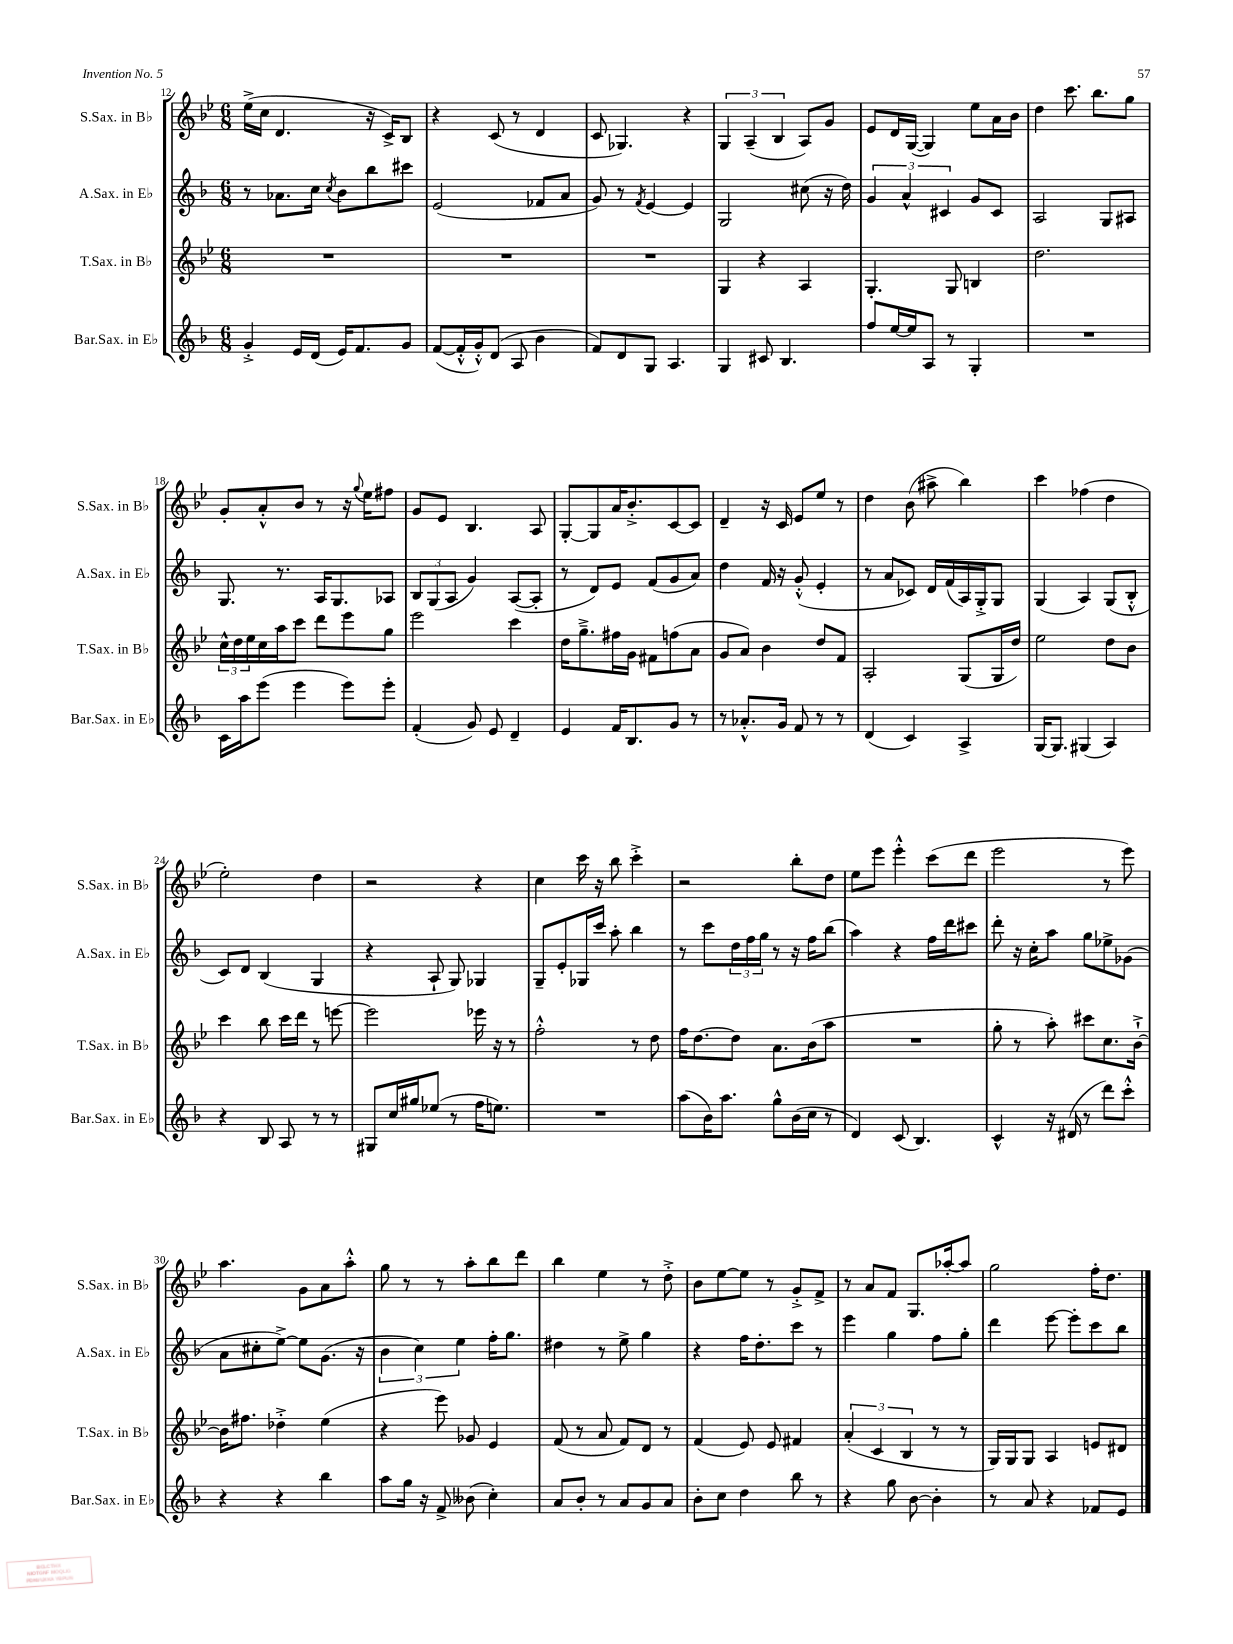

**kern	**kern	**kern	**kern
*part4	*part3	*part2	*part1
*staff4	*staff3	*staff2	*staff1
*I"Bar.Sax. in E♭	*I"T.Sax. in B♭	*I"A.Sax. in E♭	*I"S.Sax. in B♭
*I'Bar.Sax. in E♭	*I'T.Sax. in B♭	*I'A.Sax. in E♭	*I'S.Sax. in B♭
*clefG2	*clefG2	*clefG2	*clefG2
*k[b-]	*k[b-e-]	*k[b-]	*k[b-e-]
*M6/8	*M6/8	*M6/8	*M6/8
=12	=12	=12	=12
4g'^/	2.r	8r	(16ee-^\LL
.	.	.	16cc\JJ
.	.	8.a-X\L	4.d/
16e/LL	.	.	.
(16d/JJ	.	16cc\Jk	.
.	.	8qcc/	.
16e/KL)	.	8b-\L	.
8.f/	.	.	.
.	.	8bb-\	16r
.	.	.	16c^/KL)
8g/J	.	8ccc#X\J	8B-/J
=13	=13	=13	=13
([8f/L	2.r	(2e/	4r
16f'^^/L]	.	.	.
16g'^^/J)	.	.	.
(8d/J	.	.	(8c/
8A/	.	.	8r
4b-\	.	8f-X/L	4d/
.	.	8a/J	.
=14	=14	=14	=14
8f/L)	2.r	8g/)	8c/
8d/	.	8r	4.G-X/)
.	.	8qf/	.
8G/J	.	[4e/	.
4.A/	.	.	.
.	.	4e/]	4r
=15	=15	=15	=15
4G/	4G/	2G/	6G/
.	.	.	(6A~/
8c#X/	4r	.	.
.	.	.	6B-/
4.B-/	.	.	.
.	4A/	(8cc#X\	8A/L)
.	.	16r	8g/J
.	.	16dd\)	.
=16	=16	=16	=16
8ff/L	4.G'/	6g/	8e-/L
[16ee/L	.	.	16d/L
.	.	6a^^/	.
16ee/J]	.	.	([16G/JJ
8A/J	.	.	4G/])
.	.	6c#X/	.
8r	8G/	.	.
4G'/	4Bn/	8g/L	8ee-\L
.	.	8c#/J	16a\L
.	.	.	16b-\JJ
=17	=17	=17	=17
2.r	2.dd\	2A/	4dd\
.	.	.	8.ccc\
.	.	.	8.bb-\L
.	.	8G/L	.
.	.	8A#X/J	8gg\J
!!LO:LB:g=z
=18	=18	=18	=18
16c\LL	24cc^^\LL	8.G/	8g'/L
.	24dd\	.	.
16aa\J	.	.	.
.	24ee-\	.	.
(8eee\J	16cc\	.	8a'^^/
.	16aa\J	8.r	.
4eee\	8ccc\J	.	8b-/J
.	8ddd\L	16A/KL	8r
.	.	8.G/	.
8eee\L)	8eee-\	.	16r
.	.	.	8qqgg/
.	.	.	16ee-\KL
8eee'\J	8gg\J	8A-X/J	8ff#X\J
=19	=19	=19	=19
(4f'/	2eee-\	12B-/L	8g/L
.	.	(12G/	.
.	.	.	8e-/J
.	.	12A/J	.
8g/)	.	4g/)	4.B-/
8e/	.	.	.
4d~/	4ccc\	([8A/L	.
.	.	8A'/J]	8A/
=20	=20	=20	=20
4e/	16dd\KL	8r	[8G'/L
.	8.gg~^\	.	.
.	.	8d/L)	8G/]
16f/KL	16ff#X\L	8e/J	16a/K
8.B-/	16g\JJ	.	8.b-'^/
.	8f#X\L	(8f/L	.
8g/J	(8ffn\	8g/	[8c/
8r	8a\J	8a/J)	8c/J]
=21	=21	=21	=21
8r	8g/L	4dd\	4d~/
8.a-X'^^/L	8a/J)	.	.
.	4b-\	16f/	16r
16g/Jk	.	16r	16c/
8f/	.	(8g'^^/	8e-/L
8r	8dd/L	4e'/	8ee-/J
8r	8f/J	.	8r
=22	=22	=22	=22
(4d/	2A'/	8r	4dd\
.	.	8a/L	.
4c/)	.	8c-X/J)	(8b-\
.	.	16d/LL	8aa#X^\
.	.	(16f/	.
4A^/	(8G/L	16A/)	4bb-\)
.	.	16G'^/J	.
.	16G/L	8G/J	.
.	16dd/JJ)	.	.
=23	=23	=23	=23
[16G/KL	2ee-\	(4G/	4ccc\
8.G/J]	.	.	.
(4G#X/	.	4A/)	(4ff-X\
4A/)	8dd\L	(8G/L	4dd\
.	8b-\J	8B-'^^/J	.
!!LO:LB:g=z
=24	=24	=24	=24
4r	4ccc\	8c/L)	2ee-'\)
.	.	8d/J	.
8B-/	8bb-\	(4B-/	.
8A/	16ccc\LL	.	.
.	16ddd\JJ	.	.
8r	8r	4G/	4dd\
8r	[8eeen\	.	.
=25	=25	=25	=25
8G#X/L	2eee\]	4r	2r
16cc/L	.	.	.
16gg#X/J	.	.	.
(8ee-X/J	.	8A`/	.
8r	.	8G/)	.
16ff\KL	16eee-X\	4G-X/	4r
8.een\J)	16r	.	.
.	8r	.	.
=26	=26	=26	=26
2.r	2ff'^^\	8G~/L	4cc\
.	.	8e'/	.
.	.	16G-X/L	16ccc\
.	.	16ccc/JJ	16r
.	.	8aa'\	8bb-\
.	8r	4bb-\	4ccc'^\
.	8dd\	.	.
=27	=27	=27	=27
(8aa\L	16ff\KL	8r	2r
.	[8.dd\	.	.
16b-\K)	.	8ccc\L	.
8.aa\J	.	.	.
.	8dd\J]	24dd\L	.
.	.	24ff\	.
.	.	24gg\JJ	.
8gg^^\L	8.a\L	8r	.
(16b-\L	.	16r	8bb-'\L
16cc\JJ	(16b-\k	16ff\KL	.
8r	8aa\J	(8bb-\J	8dd\J
=28	=28	=28	=28
4d/)	2.r	4aa\)	8ee-\L
.	.	.	8eee-\J
(8c/	.	4r	4eee-'^^\
4.B-/)	.	.	.
.	.	16ff\LL	(8ccc\L
.	.	16ddd\J	.
.	.	8ccc#X\J	8ddd\J
=29	=29	=29	=29
4c^^/	8gg'\	8ddd'\	2eee-\
.	8r	16r	.
.	.	16cc'\KL	.
16r	8aa'\)	8aa\J	.
(16d#X/	.	.	.
8r	8ccc#X\L	8gg\L	.
8ddd\L)	8.cc\	8ee-X^\	8r
8ccc'^^\J	.	(8g-X\J	8eee-\)
.	[16b-`^\Jk	.	.
!!LO:LB:g=z
=30	=30	=30	=30
4r	16b-\KL]	8a\L	4.aa\
.	8.ff#X\J	.	.
.	.	8cc#X'\	.
4r	4dd-X'^\	[8ee^\J)	.
.	.	8ee\L]	8g\L
4bb-\	(4ee-\	(8.g\J	8a\
.	.	.	8aa'^^\J
.	.	16r	.
=31	=31	=31	=31
8aa\L	4r	6b-\	8gg\
16gg\Jk	.	.	8r
.	.	6cc\)	.
16r	.	.	.
8f^/	8eee-\)	.	8r
.	.	6ee\	.
(8b--X\	8g-X/	.	8aa'\L
4cc'\)	4e-/	16ff'\KL	8bb-\
.	.	8.gg\J	.
.	.	.	8ddd\J
=32	=32	=32	=32
8a/L	(8f/	4dd#X\	4bb-\
8b-'/J	8r	.	.
8r	8a/	8r	4ee-\
8a/L	8f/L)	8ee^\	.
8g/	8d/J	4gg\	8r
8a/J	8r	.	8dd'^\
=33	=33	=33	=33
8b-'\L	(4f/	4r	8b-\L
8cc\J	.	.	[8ee-\
4dd\	8e-/)	16ff\KL	8ee-\J]
.	.	8.dd'\	.
.	8e-/	.	8r
8bb-\	4f#X/	8ccc\J	8g'^/L
8r	.	8r	8f^/J
=34	=34	=34	=34
4r	(6a'/	4eee\	8r
.	.	.	8a/L
.	6c/	.	.
8gg\	.	4gg\	8f/J
.	6B-/	.	.
[8b-\	.	.	8.G/L
4b-'\]	8r	8ff\L	.
.	.	.	[16aa-X'/k
.	8r	8gg'\J	8aa-/J]
=35	=35	=35	=35
8r	16G/LL)	4ddd\	2gg\
.	16G/J	.	.
8a/	8G/J	.	.
4r	4A/	[8eee\	.
.	.	8eee'\L]	.
8f-X/L	8en/L	8ccc\	16ff'\KL
.	.	.	8.dd\J
8e/J	8d#X/J	8bb-\J	.
==	==	==	==
*-	*-	*-	*-
